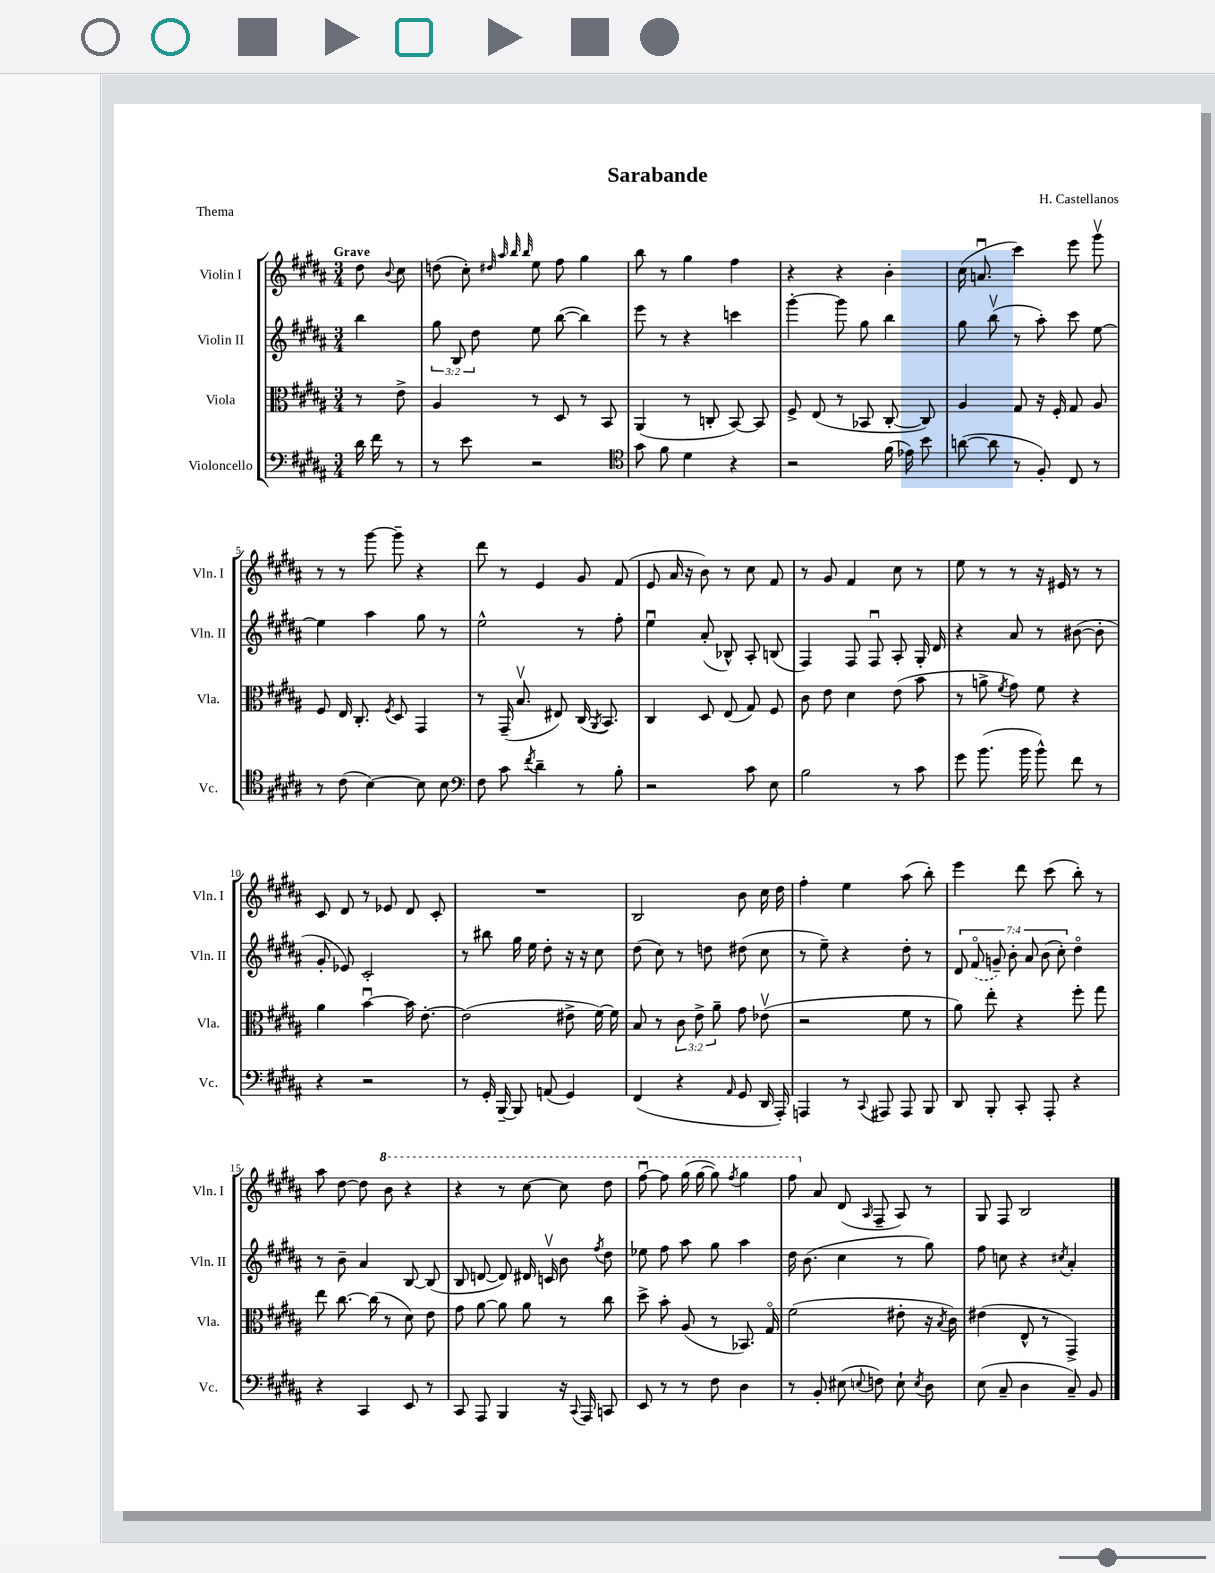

**kern	**kern	**kern	**kern
*part4	*part3	*part2	*part1
*staff4	*staff3	*staff2	*staff1
*I"Violoncello	*I"Viola	*I"Violin II	*I"Violin I
*I'Vc.	*I'Vla.	*I'Vln. II	*I'Vln. I
*clefF4	*clefC3	*clefG2	*clefG2
*k[f#c#g#d#a#]	*k[f#c#g#d#a#]	*k[f#c#g#d#a#]	*k[f#c#g#d#a#]
*M3/4	*M3/4	*M3/4	*M3/4
=	=	=	=
!	!	!	!LO:TX:a:B:t=Grave
16d#\	8r	4bb\	8dd#\
16f#\	.	.	.
.	.	.	8qqb/
8r	8e^\	.	8cc#\
=1	=1	=1	=1
8r	4A#/	12gg#\	(8ddn\
.	.	12B/	.
8e\	.	.	8cc#'\)
.	.	12dd#\	.
.	.	.	32qqdd#X/
.	.	.	32qqaa#/
.	.	.	32qqbb/
.	.	.	32qqbb/
2r	8r	8ee\	8ee\
.	8D#/	([8bb\	8ff#\
.	8r	4bb\])	4gg#\
.	8BB/	.	.
=2	=2	=2	=2
*clefC4	*	*	*
8g#\	(4AA#/	8eee\	8bb\
8f#\	.	8r	8r
4d#\	8r	4r	4gg#\
.	8Cn'/	.	.
4r	[8BB/)	4cccn\	4ff#\
.	8BB/]	.	.
=3	=3	=3	=3
2r	8F#^/	[4ggg#'\	4r
.	(8E/	.	.
.	8r	8ggg#\]	4r
.	8BB-X/	8gg#\	.
(16f#\	[8C#'/	4bb\	4b'\
16e-X\)	.	.	.
8b\	8C#/])	.	.
=4	=4	=4	=4
([8an\	4A#/	8gg#\	(16cc#\
.	.	.	8.anu/
8a\]	.	(8bbv\	.
8r	8G#/	8r	4ccc#\)
8F#'/)	16r	8aa#'\)	.
.	16F#'/	.	.
8C#/	8G#/	8ccc#\	8eee\
8r	8A#/	[8ee\	8ggg#v\
!!LO:LB:g=z
=5	=5	=5	=5
8r	8F#/	4ee\]	8r
(8c#\	16E/	.	8r
.	8.C#'/	.	.
[4B\)	.	4aa#\	[8ggg#\
.	8qF#/	.	.
.	8D#/	.	8ggg#~\]
8B\]	4GG#/	8gg#\	4r
8B\	.	8r	.
=6	=6	=6	=6
*clefF4	*	*	*
8F#\	8r	2ee^^\	8ddd#\
8c#\	(16GG#~/	.	8r
.	8.Bv/	.	.
8qf#/	.	.	.
4d#~\	.	.	4e/
.	8E#X/)	.	.
8r	(16C#/	8r	8g#/
.	8qAA#/	.	.
.	8.BB/)	.	.
8B'\	.	8ff#'\	(8f#/
=7	=7	=7	=7
2r	4C#/	4eeu\	8e/
.	.	.	16a#/
.	.	.	16r
.	8D#/	(8a#'/	8b\)
.	(8E/	8B-X^^/)	8r
8c#\	8G#/)	8A#'/	8cc#\
8E\	8F#/	(8Bn/	8f#/
=8	=8	=8	=8
2B\	8c#\	4F#/)	8r
.	8e\	.	8g#/
.	4d#\	8F#/	4f#/
.	.	8F#u/	.
8r	(8e\	8A#'/	8cc#\
8c#\	8b\	16G#'/	8r
.	.	16d#/	.
=9	=9	=9	=9
8g#\	8r	4r	8ee\
(8.b\	8an^\	.	8r
.	8qf#/	.	.
.	8g#\)	8a#/	8r
16b\	.	.	.
8b^^\)	8f#\	8r	16r
.	.	.	16e#X/
8f#\	4r	([8b#X\	8r
8r	.	8b#'\]	8r
!!LO:LB:g=z
=10	=10	=10	=10
4r	4a#\	8g#'/	8c#/
.	.	8e-X/)	8d#/
2r	[4bu\	2c#'/	8r
.	.	.	8e-X/
.	16b\]	.	8d#/
.	[8.e'\	.	.
.	.	.	8c#'/
=11	=11	=11	=11
8r	(2e\]	8r	2.r
16GG#'/	.	8bb#X\	.
[16BBB~/	.	.	.
8BBB/]	.	16gg#\	.
.	.	16ee\	.
(8AAn/	.	8dd#'\	.
4GG#/)	8e#X^\	16r	.
.	.	16r	.
.	[16f#\)	8cc#\	.
.	16f#\]	.	.
=12	=12	=12	=12
(4FF#/	8B/	(8dd#\	2B/
.	8r	8cc#\)	.
4r	12c#\	8r	.
.	12e^\	.	.
.	.	8ddn\	.
.	12a#~\	.	.
16qqAA#/	.	.	.
8GG#/	8g#\	(8dd#X\	8b\
16DD#/	(8e-Xv\	8cc#\	16cc#\
16AAA#'/)	.	.	16dd#\
=13	=13	=13	=13
4AAAn/	2r	8r	4ff#'\
.	.	8ee~\)	.
8r	.	4r	4ee\
8qqCC#/	.	.	.
8AAA#X/	.	.	.
8AAA#/	8f#\	8dd#'\	(8aa#\
8BBB/	8r	8r	8bb'\)
=14	=14	=14	=14
8DD#/	8a#\)	14d#/	4eee\
.	.	(14f#/	.
8BBB'/	8ee'\	.	.
.	.	14gn~/)	.
.	.	14b'\	.
8CC#'/	4r	.	8ddd#\
.	.	14a#/	.
.	.	(14b\	.
8AAA#'/	.	.	(8ccc#\
.	.	14cc#'\)	.
4r	8ff#'\	4dd#\	8bb'\)
.	8gg#\	.	8r
!!LO:LB:g=z
=15	=15	=15	=15
4r	8ee\	8r	8aa#\
.	[8.cc#\	8b~\	[8dd#\
4CC#/	.	4a#/	8dd#\]
.	(16cc#\]	.	.
*	*	*	*8va
.	8r	.	8bb\
8EE/	8d#\)	[8B/	4r
8r	8e\	(8B/]	.
=16	=16	=16	=16
8CC#/	8g#\	8B/	4r
8AAA#/	[8a#\	[8dn/	.
4BBB/	8a#\]	8d/])	8r
.	8a#\	16d#X/	[8ccc#\
.	.	16cnv/	.
16r	8r	8b\	8ccc#\]
8qqCC#/	.	.	.
16AAA#/	.	.	.
.	.	8qff#/	.
8CCn/	8cc#\	8dd#\	8ddd#\
=17	=17	=17	=17
8EE/	8dd#^\	8ee-X\	[8fff#u\
8r	8b'\	8ff#\	8fff#\]
8r	(8A#/	8aa#\	(16ggg#\
.	.	.	[16ggg#\
8F#\	8r	8gg#\	8ggg#\])
.	.	.	8qfff#/
4D#\	8.BB-X/)	4aa#\	4ggg#\
.	16G#/	.	.
=18	=18	=18	=18
8r	(2f#\	16dd#\	8fff#\
.	.	(8.b\	.
*	*	*	*X8va
8BB'/	.	.	8a#/
(8E#X\	.	4cc#\	(8d#/
8qqEn/	.	.	16qqA#/
8Fn\)	.	.	8F#~/
8E`\	8e#X'\	8r	8A#/)
8qE/	.	.	.
8D#\	16r	8gg#\)	8r
.	8qB/	.	.
.	16c#\)	.	.
=19	=19	=19	=19
(8E\	(4e#X\	8ff#\	8G#/
8C#~/	.	8ccn\	8F#/
4D#\	8E^^/	4r	2B/
.	8r	.	.
.	.	8qcc#X/	.
8C#~/)	4GG#^/)	4a#'/	.
8BB/	.	.	.
==	==	==	==
*-	*-	*-	*-
